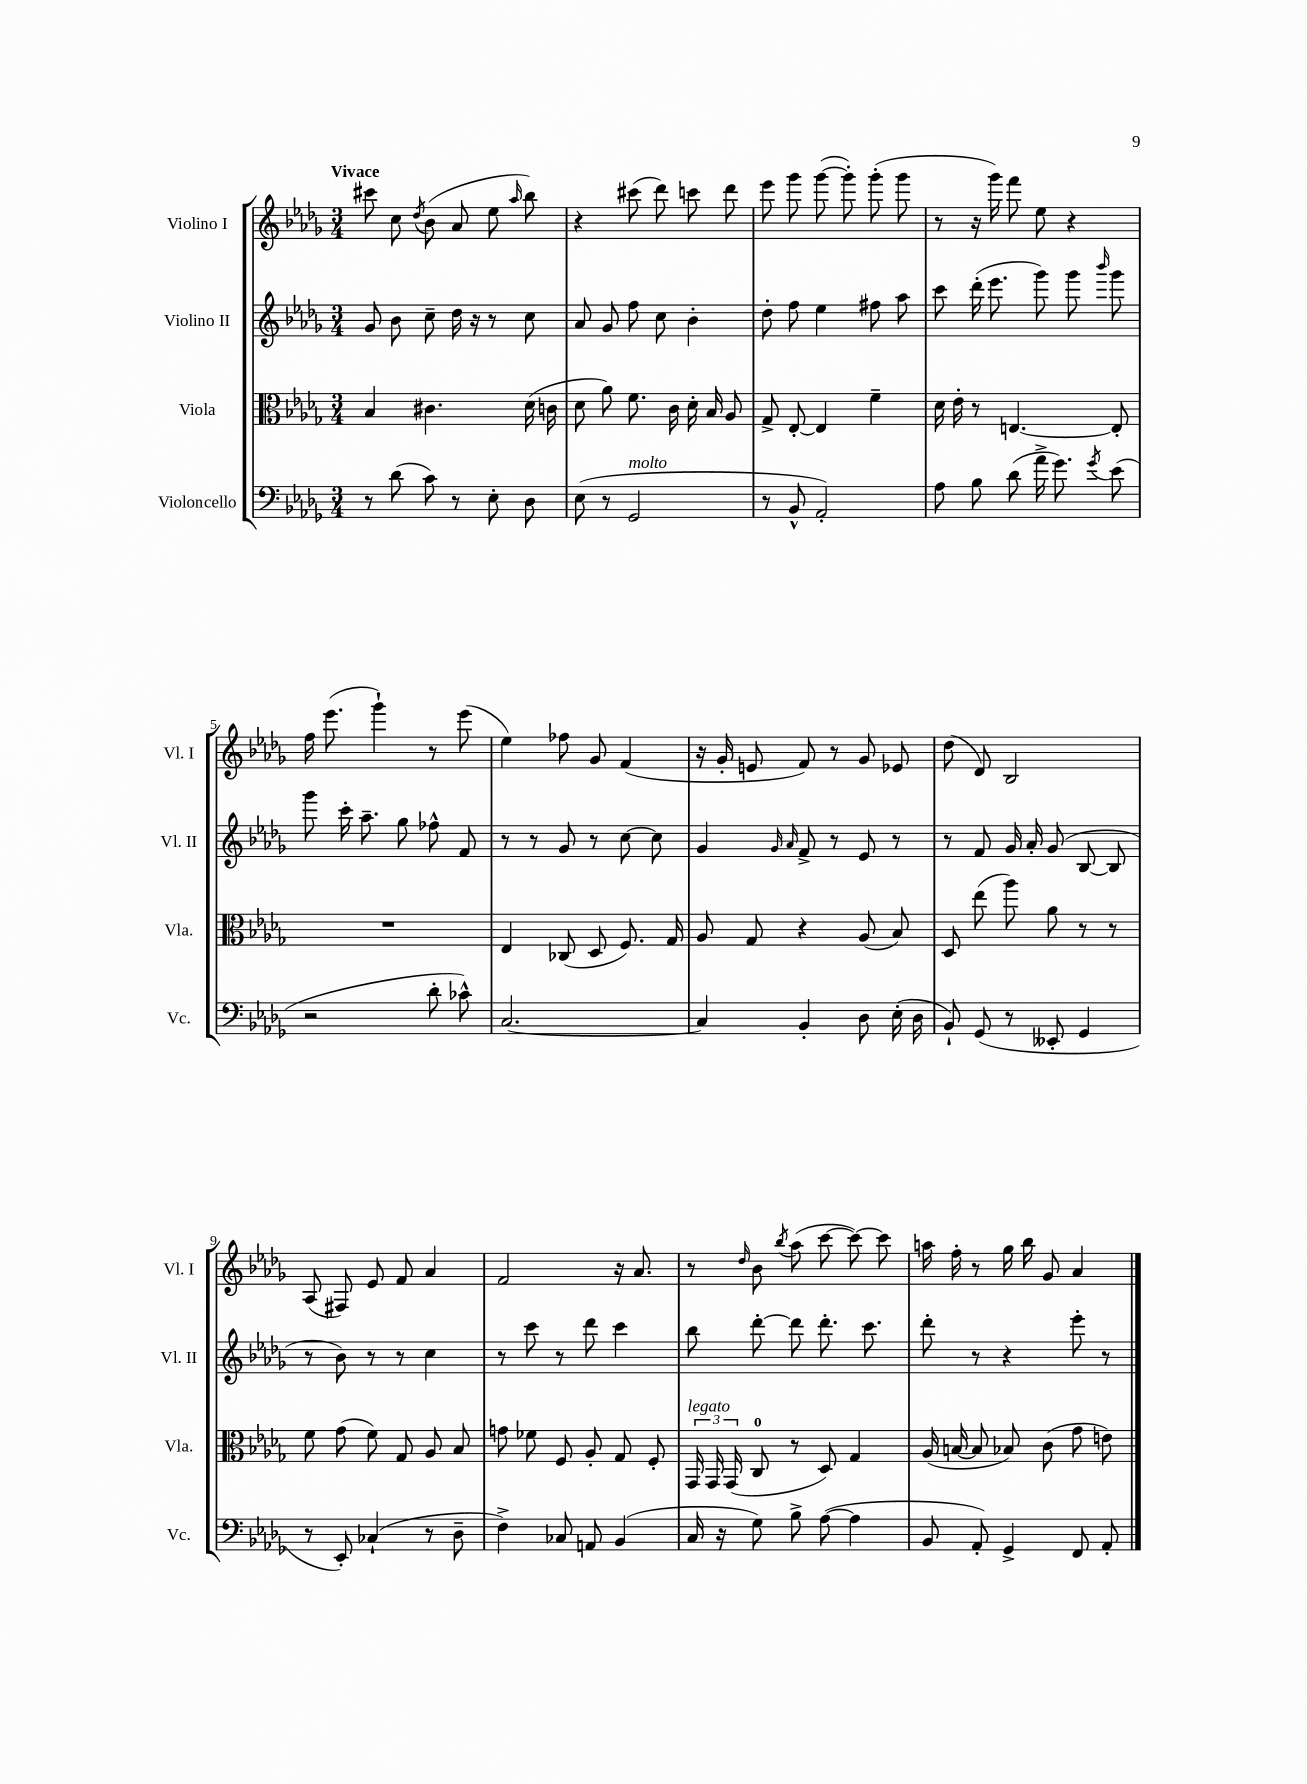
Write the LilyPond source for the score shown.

<<
\new StaffGroup <<
\new Staff = "s0" \with { instrumentName = "Violino I" shortInstrumentName = "Vl. I" } {
    \clef treble \key des \major \numericTimeSignature \time 3/4 \tempo "Vivace"
    \autoBeamOff cis'''8 c''8 \acciaccatura { des''8 } bes'8( aes'8 ees''8 \grace { aes''16 } bes''8) |
    r4 cis'''8( des'''8) c'''8 des'''8 |
    ees'''8 ges'''8 ges'''8~( ges'''8-.) ges'''8-.( ges'''8 |
    r8 r16 ges'''16) f'''8 ees''8 r4 |
    f''16 ees'''8.( ges'''4-!) r8 ees'''8( |
    ees''4) fes''8 ges'8 f'4( |
    r16 ges'16-. e'8 f'8) r8 ges'8 ees'8 |
    des''8( des'8) bes2 |
    aes8( fis8) ees'8 f'8 aes'4 |
    f'2 r16 aes'8. |
    r8 \grace { des''16 } bes'8 \acciaccatura { bes''8 } aes''8( c'''8~ c'''8~) c'''8 |
    a''16 f''16-. r8 ges''16 bes''16 ges'8 aes'4 \bar "|." |
}
\new Staff = "s1" \with { instrumentName = "Violino II" shortInstrumentName = "Vl. II" } {
    \clef treble \key des \major \numericTimeSignature \time 3/4
    \autoBeamOff ges'8 bes'8 c''8-- des''16 r16 r8 c''8 |
    aes'8 ges'8 f''8 c''8 bes'4-. |
    des''8-. f''8 ees''4 fis''8 aes''8 |
    c'''8 des'''16-.( ees'''8. ges'''8) ges'''8 \grace { bes'''16 } ges'''8 |
    ges'''8 c'''16-. aes''8.-- ges''8 fes''8-^ f'8 |
    r8 r8 ges'8 r8 c''8~ c''8 |
    ges'4 \grace { ges'16 aes'16 } f'8-> r8 ees'8 r8 |
    r8 f'8 ges'16 aes'16-. ges'8( bes8~ bes8 |
    r8 bes'8) r8 r8 c''4 |
    r8 c'''8 r8 des'''8 c'''4 |
    bes''8 des'''8~-. des'''8 des'''8.-. c'''8. |
    des'''8-. r8 r4 ees'''8-. r8 \bar "|." |
}
\new Staff = "s2" \with { instrumentName = "Viola" shortInstrumentName = "Vla." } {
    \clef alto \key des \major \numericTimeSignature \time 3/4
    \autoBeamOff bes4 cis'4. des'16( c'16 |
    des'8 aes'8) f'8. c'16 des'16-. bes16 aes8 |
    ges8-> ees8~-. ees4 f'4-- |
    des'16 ees'16-. r8 e4.~ e8-. |
    R2. |
    ees4 ces8( des8 f8.) ges16 |
    aes8 ges8 r4 aes8( bes8) |
    des8 ees''8( aes''8) aes'8 r8 r8 |
    f'8 ges'8( f'8) ges8 aes8 bes8 |
    g'8 fes'8 f8 aes8-. ges8 f8-. |
    \tuplet 3/2 { ges,16^\markup { \italic "legato" } ges,16 ges,16( } c8-0 r8 des8) ges4 |
    aes16( b16~ b8 bes8) c'8( ges'8 e'8) \bar "|." |
}
\new Staff = "s3" \with { instrumentName = "Violoncello" shortInstrumentName = "Vc." } {
    \clef bass \key des \major \numericTimeSignature \time 3/4
    \autoBeamOff r8 des'8( c'8) r8 ees8-. des8 |
    ees8( r8 ges,2^\markup { \italic "molto" } |
    r8 bes,8-^ aes,2-.) |
    aes8 bes8 des'8( aes'16-> ges'8.) \acciaccatura { ges'8 } ees'8( |
    r2 des'8-. ces'8-^) |
    c2.~ |
    c4 bes,4-. des8 ees16-.( des16 |
    bes,8-!) ges,8( r8 eeses,8-. ges,4 |
    r8 ees,8-.) ces4-!( r8 des8-- |
    f4->) ces8 a,8 bes,4( |
    c16 r16 ges8) bes8-> aes8~( aes4 |
    bes,8 aes,8-.) ges,4-> f,8 aes,8-. \bar "|." |
}
>>
>>
